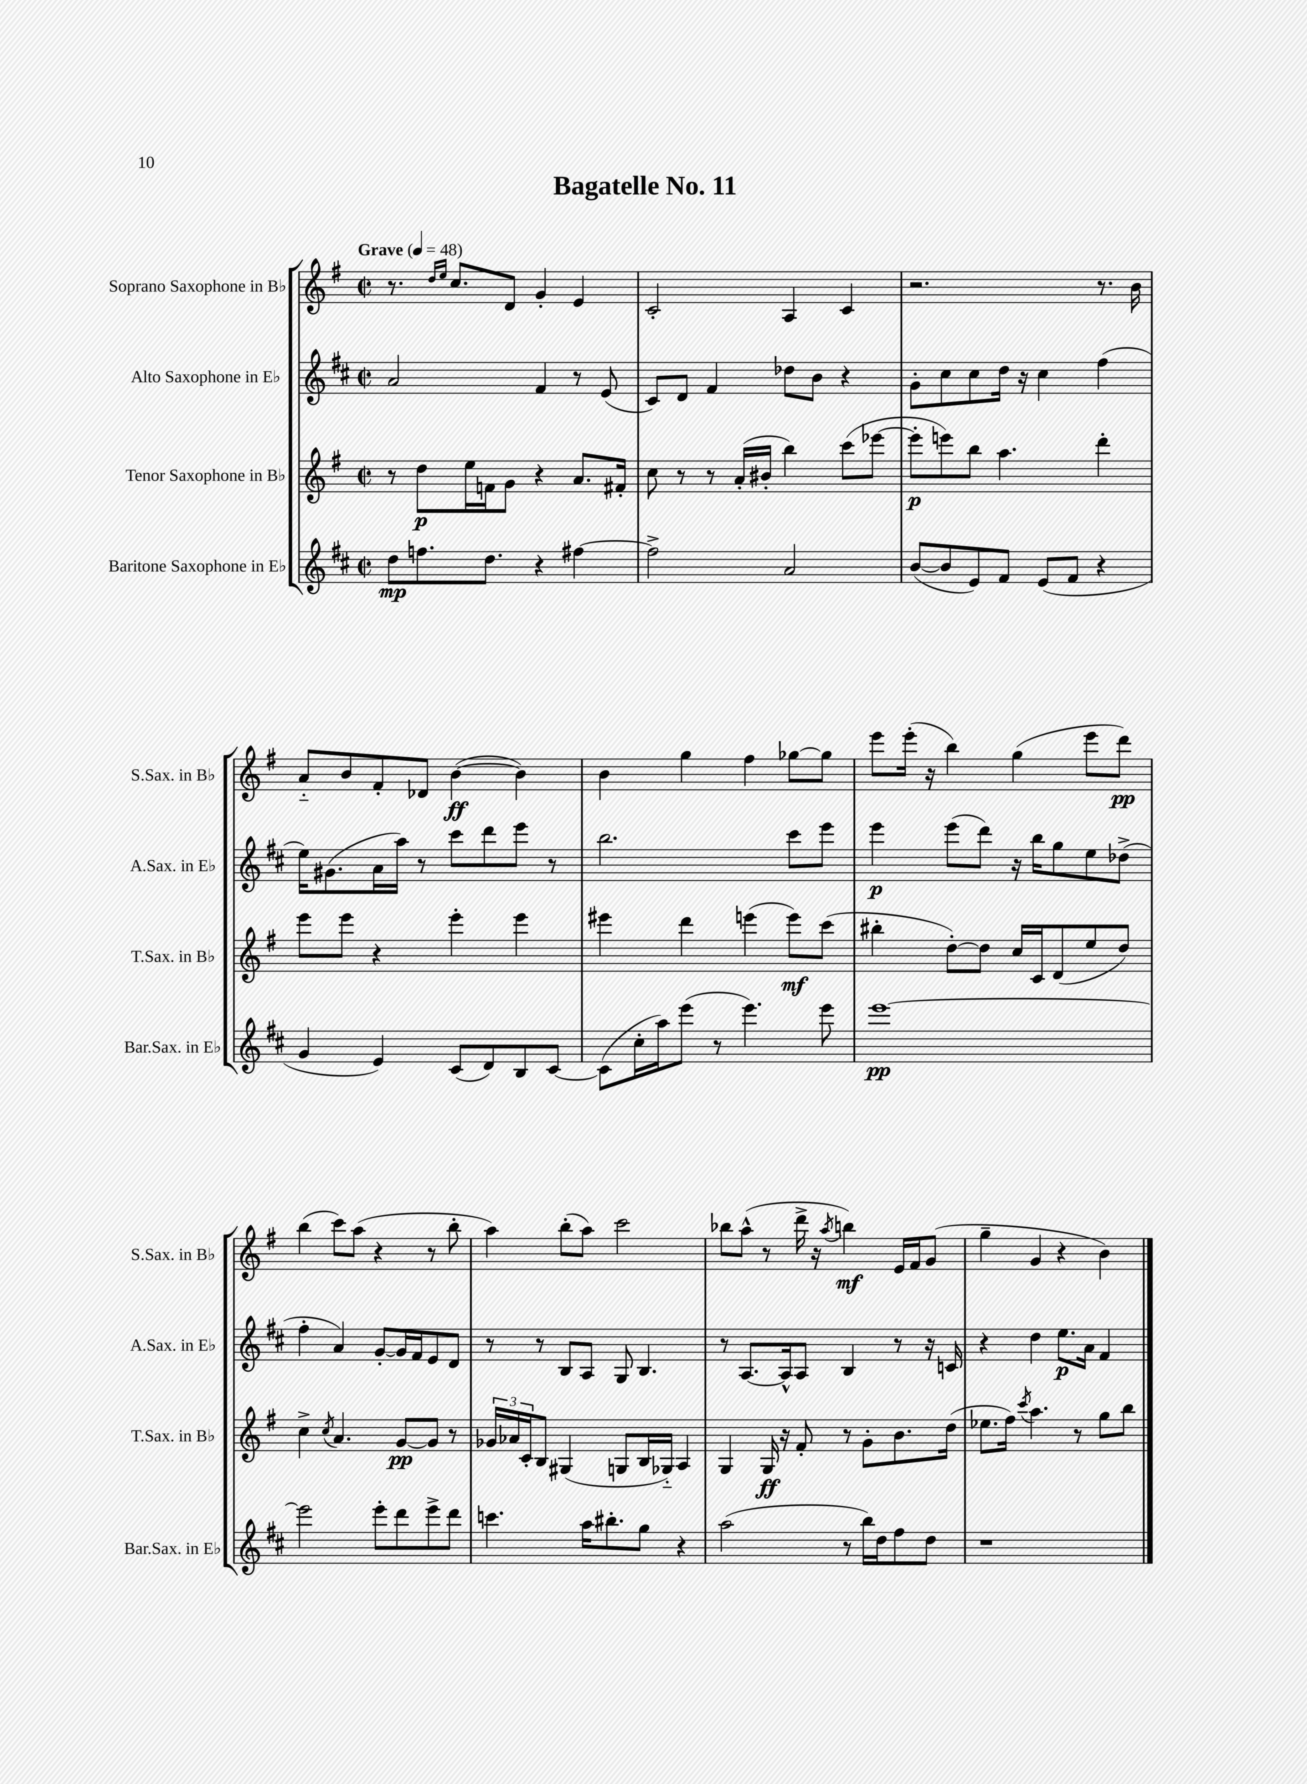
\header { title = "Bagatelle No. 11" }
<<
\new StaffGroup <<
\new Staff = "s0" \with { instrumentName = "Soprano Saxophone in Bb" shortInstrumentName = "S.Sax. in Bb" } {
    \clef treble \key g \major \defaultTimeSignature \time 2/2 \tempo "Grave" 4 = 48
    r8. \grace { d''16 e''16 } c''8. d'8 g'4-. e'4 |
    c'2-. a4 c'4 |
    r2. r8. b'16 |
    a'8-_ b'8 fis'8-. des'8 b'4~\ff( b'4) |
    b'4 g''4 fis''4 ges''8~ ges''8 |
    e'''8 e'''16-.( r16 b''4) g''4( e'''8 d'''8\pp) |
    b''4( c'''8) a''8( r4 r8 b''8-. |
    a''4) b''8-.( a''8) c'''2 |
    bes''8 a''8-^( r8 d'''16-> r16 \acciaccatura { a''8 } b''4\mf) e'16 fis'16 g'8( |
    g''4-- g'4 r4 b'4) \bar "|." |
}
\new Staff = "s1" \with { instrumentName = "Alto Saxophone in Eb" shortInstrumentName = "A.Sax. in Eb" } {
    \clef treble \key d \major \defaultTimeSignature \time 2/2
    a'2 fis'4 r8 e'8( |
    cis'8) d'8 fis'4 des''8 b'8 r4 |
    g'8-. cis''8 cis''8 d''16 r16 cis''4 fis''4( |
    e''16) gis'8.( a'16 a''16) r8 cis'''8 d'''8 e'''8 r8 |
    b''2. cis'''8 e'''8 |
    e'''4\p e'''8( d'''8) r16 b''16 g''8 e''8 des''8->( |
    fis''4-. a'4) g'8~-. g'16 fis'16 e'8 d'8 |
    r8 r8 b8 a8 g8 b4. |
    r8 a8.~ a16-^ a8 b4 r8 r16 c'16 |
    r4 d''4 e''8.\p a'16 fis'4 \bar "|." |
}
\new Staff = "s2" \with { instrumentName = "Tenor Saxophone in Bb" shortInstrumentName = "T.Sax. in Bb" } {
    \clef treble \key g \major \defaultTimeSignature \time 2/2
    r8 d''8\p e''16 f'16 g'8 r4 a'8. fis'16-. |
    c''8 r8 r8 a'16-.( bis'16-. b''4) c'''8( ees'''8~ |
    ees'''8-.\p e'''8) b''8 a''4. d'''4-. |
    e'''8 e'''8 r4 e'''4-. e'''4 |
    eis'''4 d'''4 e'''4( e'''8\mf) c'''8( |
    bis''4-. d''8~-.) d''8 c''16 c'16 d'8( e''8 d''8) |
    c''4-> \acciaccatura { c''8 } a'4. g'8~\pp g'8 r8 |
    \tuplet 3/2 { ges'16 aes'16 c'16-. } b8 gis4( g8 b16 ges16-_) a4 |
    g4 g16\ff r16 fis'8-. r8 g'8-. b'8. d''16( |
    ees''8. fis''16) \acciaccatura { c'''8 } a''4. r8 g''8 b''8 \bar "|." |
}
\new Staff = "s3" \with { instrumentName = "Baritone Saxophone in Eb" shortInstrumentName = "Bar.Sax. in Eb" } {
    \clef treble \key d \major \defaultTimeSignature \time 2/2
    d''8\mp f''8. d''8. r4 fis''4~ |
    fis''2-> a'2 |
    b'8~( b'8 e'8) fis'8 e'8( fis'8 r4 |
    g'4 e'4) cis'8( d'8) b8 cis'8~ |
    cis'8( cis''16-. a''16) e'''8( r8 e'''4.) e'''8 |
    e'''1~\pp |
    e'''2 e'''8-. d'''8 e'''8-> d'''8 |
    c'''4. a''16 bis''8.-. g''8 r4 |
    a''2( r8 b''16) d''16 fis''8 d''8 |
    r1 \bar "|." |
}
>>
>>
\layout { \context { \Score \remove "Bar_number_engraver" } }
